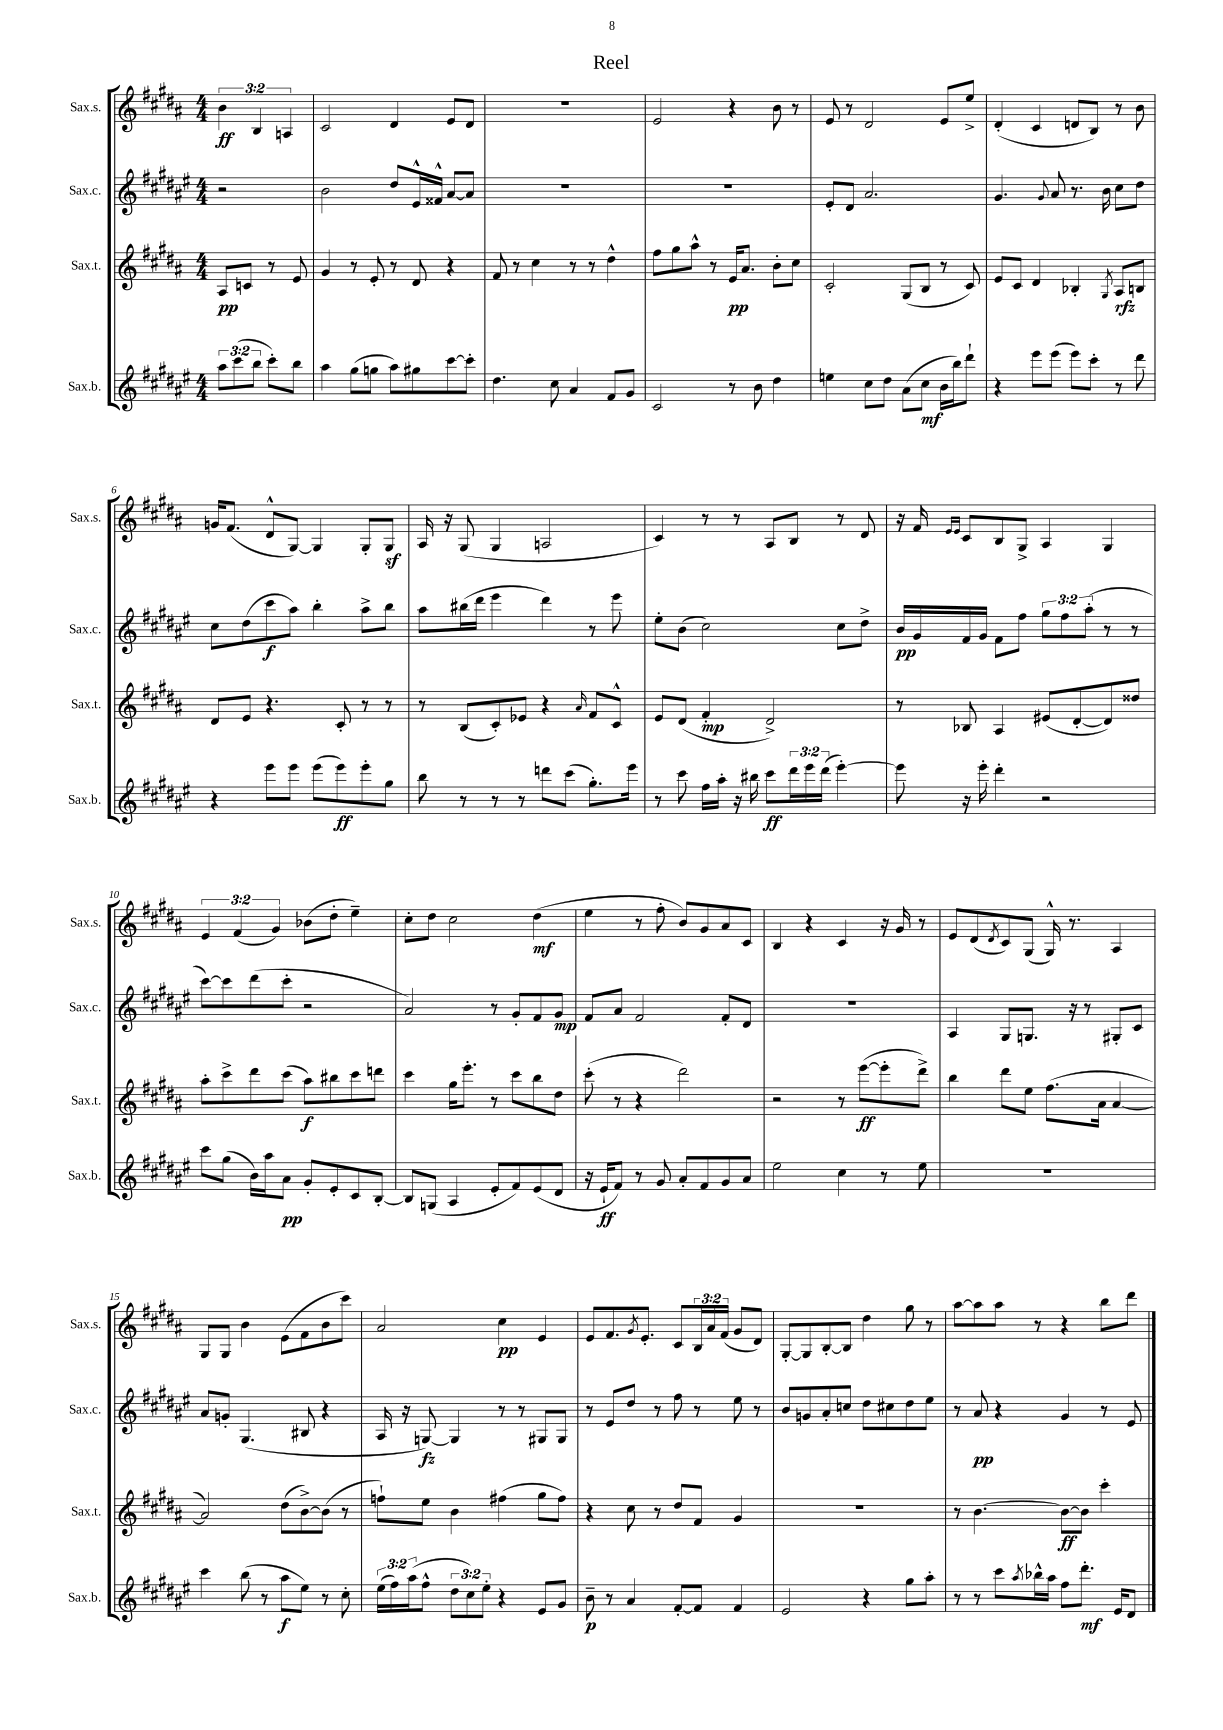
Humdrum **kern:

**kern	**dynam	**kern	**dynam	**kern	**dynam	**kern	**dynam
*part4	*part4	*part3	*part3	*part2	*part2	*part1	*part1
*staff4	*staff4	*staff3	*staff3	*staff2	*staff2	*staff1	*staff1
*I"Sax.b.	*	*I"Sax.t.	*	*I"Sax.c.	*	*I"Sax.s.	*
*I'Sax.b.	*	*I'Sax.t.	*	*I'Sax.c.	*	*I'Sax.s.	*
*clefG2	*	*clefG2	*	*clefG2	*	*clefG2	*
*k[f#c#g#d#a#e#]	*	*k[f#c#g#d#a#]	*	*k[f#c#g#d#a#e#]	*	*k[f#c#g#d#a#]	*
*M4/4	*	*M4/4	*	*M4/4	*	*M4/4	*
=	=	=	=	=	=	=	=
12aa#\L	.	8A#/L	pp	2r	.	6b\	ff
(12ccc#\	.	.	.	.	.	.	.
.	.	8cn/J	.	.	.	.	.
12bb\J	.	.	.	.	.	6B/	.
8ccc#'\L)	.	8r	.	.	.	.	.
.	.	.	.	.	.	6An/	.
8bb\J	.	8e/	.	.	.	.	.
=1	=1	=1	=1	=1	=1	=1	=1
4aa#\	.	4g#/	.	2b\	.	2c#/	.
(8gg#\L	.	8r	.	.	.	.	.
8ggn\J	.	8e'/	.	.	.	.	.
8aa#\L)	.	8r	.	8dd#/L	.	4d#/	.
8gg#X\	.	8d#/	.	16e#^^/L	.	.	.
.	.	.	.	16f##X^^/JJ	.	.	.
[8ccc#\	.	4r	.	[8a#/L	.	8e/L	.
8ccc#'\J]	.	.	.	8a#/J]	.	8d#/J	.
=2	=2	=2	=2	=2	=2	=2	=2
4.dd#\	.	8f#/	.	1r	.	1r	.
.	.	8r	.	.	.	.	.
.	.	4cc#\	.	.	.	.	.
8cc#\	.	.	.	.	.	.	.
4a#/	.	8r	.	.	.	.	.
.	.	8r	.	.	.	.	.
8f#/L	.	4dd#^^\	.	.	.	.	.
8g#/J	.	.	.	.	.	.	.
=3	=3	=3	=3	=3	=3	=3	=3
2c#/	.	8ff#\L	.	1r	.	2e/	.
.	.	8gg#\	.	.	.	.	.
.	.	8aa#^^\J	.	.	.	.	.
.	.	8r	.	.	.	.	.
8r	.	16e/KL	pp	.	.	4r	.
.	.	8.a#/J	.	.	.	.	.
8b\	.	.	.	.	.	.	.
4dd#\	.	8b'\L	.	.	.	8b\	.
.	.	8cc#\J	.	.	.	8r	.
=4	=4	=4	=4	=4	=4	=4	=4
4een\	.	2c#'/	.	8e#'/L	.	8e/	.
.	.	.	.	8d#/J	.	8r	.
8cc#\L	.	.	.	2.a#/	.	2d#/	.
8dd#\J	.	.	.	.	.	.	.
(8a#\L	.	(8G#/L	.	.	.	.	.
8cc#\J	mf	8B/J	.	.	.	.	.
16b\LL	.	8r	.	.	.	8e/L	.
16bb\J)	.	.	.	.	.	.	.
8ddd#`\J	.	8c#/)	.	.	.	8ee^/J	.
=5	=5	=5	=5	=5	=5	=5	=5
4r	.	8e/L	.	4.g#/	.	(4d#'/	.
.	.	8c#/J	.	.	.	.	.
8eee#\L	.	4d#/	.	.	.	4c#/	.
.	.	.	.	8qqg#/	.	.	.
(8eee#\J	.	.	.	8a#/	.	.	.
8eee#\L)	.	4B-X'/	.	8.r	.	8dn/L	.
8ccc#'\J	.	.	.	.	.	8B/J)	.
.	.	.	.	16b\	.	.	.
.	.	8qG#/	.	.	.	.	.
8r	.	8A#/L	rfz	8cc#\L	.	8r	.
8ddd#\	.	8Bn/J	.	8dd#\J	.	8b\	.
!!LO:LB:g=z
=6	=6	=6	=6	=6	=6	=6	=6
4r	.	8d#/L	.	8cc#\L	.	16gn/KL	.
.	.	.	.	.	.	(8.f#/J	.
.	.	8e/J	.	(8dd#\	.	.	.
8eee#\L	.	4.r	.	8ccc#\	f	8d#^^/L	.
8eee#\J	.	.	.	8aa#\J)	.	[8G#/J)	.
(8eee#\L	.	.	.	4bb'\	.	4G#/]	.
8eee#\)	ff	8c#'/	.	.	.	.	.
8eee#'\	.	8r	.	8aa#^\L	.	8G#'/L	.
8gg#\J	.	8r	.	8bb\J	.	8G#z/J	.
=7	=7	=7	=7	=7	=7	=7	=7
8bb\	.	8r	.	8aa#\L	.	16A#/	.
.	.	.	.	.	.	16r	.
8r	.	(8B/L	.	(16bb#X\L	.	(8G#/	.
.	.	.	.	16ddd#\JJ	.	.	.
8r	.	8c#'/)	.	4eee#\	.	4G#/	.
8r	.	8e-X/J	.	.	.	.	.
8dddn\L	.	4r	.	4ddd#\)	.	2An/	.
(8ccc#\J	.	.	.	.	.	.	.
.	.	16qqa#/	.	.	.	.	.
8.gg#'\L)	.	8f#/L	.	8r	.	.	.
.	.	8c#^^/J	.	8eee#\	.	.	.
16eee#\Jk	.	.	.	.	.	.	.
=8	=8	=8	=8	=8	=8	=8	=8
8r	.	8e/L	.	8ee#'\L	.	4c#/)	.
8ccc#\	.	(8d#/J	.	(8b\J	.	.	.
16ff#\LL	.	4f#'/	mp	2cc#\)	.	8r	.
16aa#'\JJ	.	.	.	.	.	.	.
16r	.	.	.	.	.	8r	.
16bb#X\	.	.	.	.	.	.	.
8ccc#\L	ff	2d#^/)	.	.	.	8A#/L	.
24ddd#\L	.	.	.	.	.	8B/J	.
24eee#\	.	.	.	.	.	.	.
(24ddd#\JJ	.	.	.	.	.	.	.
[4eee#'\)	.	.	.	8cc#\L	.	8r	.
.	.	.	.	8dd#^\J	.	8d#/	.
=9	=9	=9	=9	=9	=9	=9	=9
8eee#\]	.	8r	.	16b/LL	pp	16r	.
.	.	.	.	16g#/	.	16f#/	.
.	.	.	.	.	.	16qqe/LL	.
.	.	.	.	.	.	16qqe/JJ	.
16r	.	8B-X/	.	16f#/	.	8c#/L	.
16eee#'\	.	.	.	16g#/JJ	.	.	.
4ddd#'\	.	4A#/	.	8f#\L	.	8B/	.
.	.	.	.	8ff#\J	.	8G#^/J	.
2r	.	(8e#X/L	.	12gg#\L	.	4A#/	.
.	.	.	.	12ff#\	.	.	.
.	.	[8d#'/	.	.	.	.	.
.	.	.	.	(12aa#'\J	.	.	.
.	.	8d#/])	.	8r	.	4G#/	.
.	.	8dd##X/J	.	8r	.	.	.
!!LO:LB:g=z
=10	=10	=10	=10	=10	=10	=10	=10
8ccc#\L	.	8aa#'\L	.	[8ccc#\L)	.	6e/	.
(8gg#\J	.	8ccc#^\	.	8ccc#\]	.	.	.
.	.	.	.	.	.	(6f#/	.
16b\LL)	.	8ddd#\	.	(8ddd#\	.	.	.
16aa#\J	.	.	.	.	.	.	.
.	.	.	.	.	.	6g#/)	.
8a#\J	pp	(8ccc#\J	.	8ccc#'\J	.	.	.
8g#'/L	.	8aa#\L)	f	2r	.	(8b-X\L	.
8e#'/	.	8bb#X\	.	.	.	8dd#'\J	.
8c#/	.	8ccc#\	.	.	.	4ee~\)	.
[8B'/J	.	8dddn\J	.	.	.	.	.
=11	=11	=11	=11	=11	=11	=11	=11
8B/L]	.	4ccc#\	.	2a#/)	.	8cc#'\L	.
(8Gn/J	.	.	.	.	.	8dd#\J	.
4A#/	.	16gg#\KL	.	.	.	2cc#\	.
.	.	8.eee'\J	.	.	.	.	.
8e#'/L	.	8r	.	8r	.	.	.
8f#/)	.	8ccc#\L	.	8g#'/L	.	.	.
(8e#/	.	8bb\	.	8f#/	.	(4dd#\	mf
8d#/J	.	8dd#\J	.	8g#/J	mp	.	.
=12	=12	=12	=12	=12	=12	=12	=12
16r	.	(8ccc#'\	.	8f#/L	.	4ee\	.
16e#`/KL	ff	.	.	.	.	.	.
8f#/J)	.	8r	.	8a#/J	.	.	.
8r	.	4r	.	2f#/	.	8r	.
8g#/	.	.	.	.	.	8ff#'\	.
8a#'/L	.	2ddd#\)	.	.	.	8b/L)	.
8f#/	.	.	.	.	.	8g#/	.
8g#/	.	.	.	8f#'/L	.	8a#/	.
8a#/J	.	.	.	8d#/J	.	8c#/J	.
=13	=13	=13	=13	=13	=13	=13	=13
2ee#\	.	2r	.	1r	.	4B/	.
.	.	.	.	.	.	4r	.
4cc#\	.	8r	.	.	.	4c#/	.
.	.	([8eee\L	ff	.	.	.	.
8r	.	8eee'\]	.	.	.	16r	.
.	.	.	.	.	.	16g#/	.
8ee#\	.	8ddd#^\J)	.	.	.	8r	.
=14	=14	=14	=14	=14	=14	=14	=14
1r	.	4bb\	.	4A#/	.	8e/L	.
.	.	.	.	.	.	(8d#/	.
.	.	.	.	.	.	8qd#/	.
.	.	8ddd#\L	.	8G#/L	.	8c#/)	.
.	.	8ee\J	.	8.Gn/J	.	(8G#/J	.
.	.	(8.ff#\L	.	.	.	16G#^^/)	.
.	.	.	.	16r	.	8.r	.
.	.	.	.	8r	.	.	.
.	.	16a#\Jk	.	.	.	.	.
.	.	[4a#/	.	8G#X'/L	.	4A#/	.
.	.	.	.	8c#/J	.	.	.
!!LO:LB:g=z
=15	=15	=15	=15	=15	=15	=15	=15
4ccc#\	.	2a#/])	.	8a#/L	.	8G#/L	.
.	.	.	.	8gn'/J	.	8G#/J	.
(8bb\	.	.	.	(4.G#/	.	4b\	.
8r	.	.	.	.	.	.	.
8aa#\L	f	(8dd#\L	.	.	.	(8e\L	.
8ee#\J)	.	[8b^\)	.	8B#X/	.	8f#\	.
8r	.	(8b\J]	.	4r	.	8b\	.
8cc#'\	.	8r	.	.	.	8ccc#\J)	.
=16	=16	=16	=16	=16	=16	=16	=16
(24ee#\LL	.	8ffn`\L)	.	16A#/	.	2a#/	.
24ff#\)	.	.	.	.	.	.	.
.	.	.	.	16r	.	.	.
(24aa#\J	.	.	.	.	.	.	.
8ff#^^\J	.	8ee\J	.	[8Gn/)	fz	.	.
12dd#\L	.	4b\	.	4G/]	.	.	.
12cc#\)	.	.	.	.	.	.	.
12ee#'\J	.	.	.	.	.	.	.
4r	.	(4ff#X\	.	8r	.	4cc#\	pp
.	.	.	.	8r	.	.	.
8e#/L	.	8gg#\L	.	8G#X/L	.	4e/	.
8g#/J	.	8ff#\J)	.	8G#/J	.	.	.
=17	=17	=17	=17	=17	=17	=17	=17
8b~\	p	4r	.	8r	.	8e/L	.
8r	.	.	.	8e#/L	.	8.f#/	.
4a#/	.	8cc#\	.	8dd#/J	.	.	.
.	.	.	.	.	.	8qg#/	.
.	.	.	.	.	.	8.e'/J	.
.	.	8r	.	8r	.	.	.
[8f#'/L	.	8dd#/L	.	8ff#\	.	8c#/L	.
8f#/J]	.	8f#/J	.	8r	.	24B/L	.
.	.	.	.	.	.	24a#/	.
.	.	.	.	.	.	(24f#/JJ	.
4f#/	.	4g#/	.	8ee#\	.	8g#/L	.
.	.	.	.	8r	.	8d#/J)	.
=18	=18	=18	=18	=18	=18	=18	=18
2e#/	.	1r	.	8b/L	.	[8G#'/L	.
.	.	.	.	8gn/	.	8G#/]	.
.	.	.	.	8a#'/	.	[8B'/	.
.	.	.	.	8ccn/J	.	8B/J]	.
4r	.	.	.	8dd#\L	.	4dd#\	.
.	.	.	.	8cc#X\	.	.	.
8gg#\L	.	.	.	8dd#\	.	8gg#\	.
8aa#'\J	.	.	.	8ee#\J	.	8r	.
=19	=19	=19	=19	=19	=19	=19	=19
8r	.	8r	.	8r	.	[8aa#\L	.
8r	.	[4.b\	.	8a#/	pp	8aa#\]	.
8ccc#\L	.	.	.	4r	.	8aa#\J	.
8qaa#/	.	.	.	.	.	.	.
16bb-X^^\L	.	.	.	.	.	8r	.
16aa#\JJ	.	.	.	.	.	.	.
8ff#\L	.	8b\L_	ff	4g#/	.	4r	.
8.ddd#'\J	mf	8b\J]	.	.	.	.	.
.	.	4ccc#'\	.	8r	.	8bb\L	.
16e#/KL	.	.	.	.	.	.	.
8d#/J	.	.	.	8e#/	.	8ddd#\J	.
==	==	==	==	==	==	==	==
*-	*-	*-	*-	*-	*-	*-	*-
